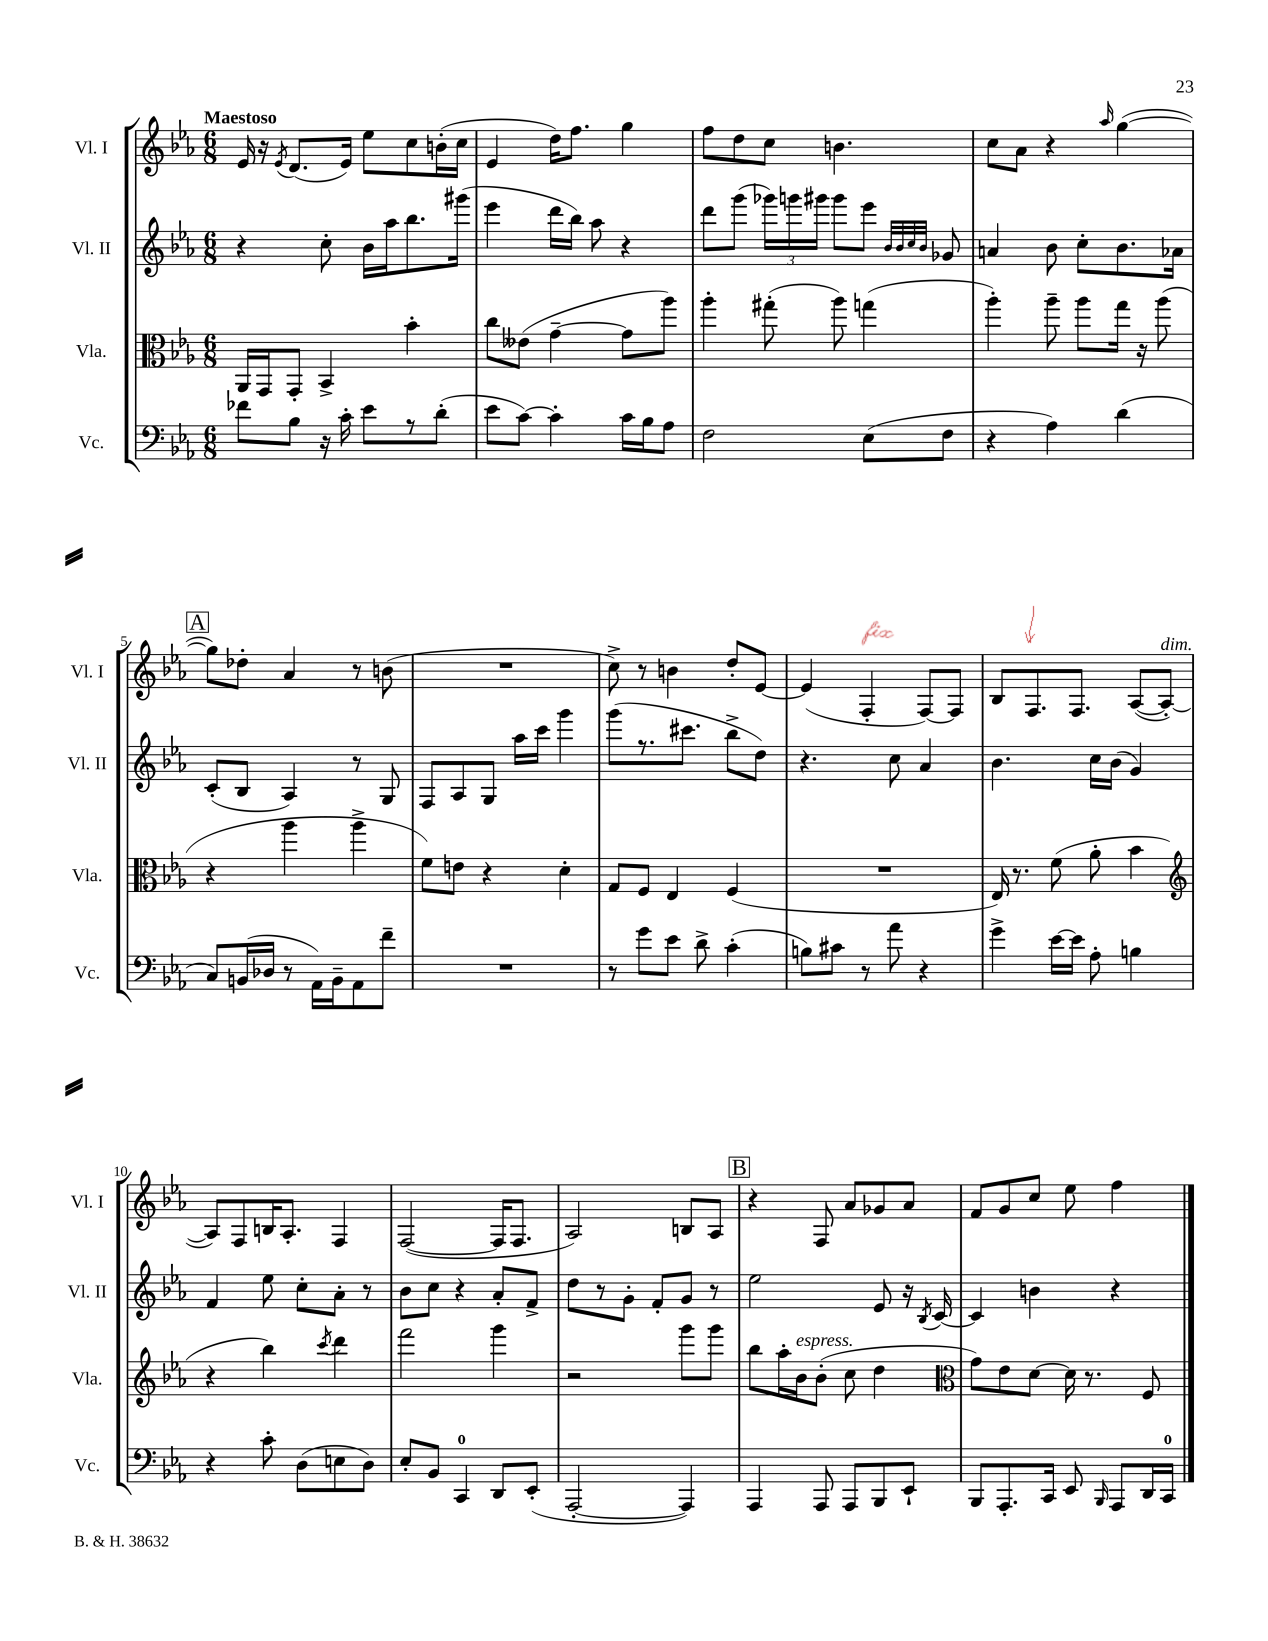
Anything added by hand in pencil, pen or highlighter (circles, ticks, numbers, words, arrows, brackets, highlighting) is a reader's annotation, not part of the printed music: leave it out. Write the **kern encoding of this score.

**kern	**kern	**kern	**kern
*part4	*part3	*part2	*part1
*staff4	*staff3	*staff2	*staff1
*I"Vc.	*I"Vla.	*I"Vl. II	*I"Vl. I
*I'Vc.	*I'Vla.	*I'Vl. II	*I'Vl. I
*clefF4	*clefC3	*clefG2	*clefG2
*k[b-e-a-]	*k[b-e-a-]	*k[b-e-a-]	*k[b-e-a-]
*M6/8	*M6/8	*M6/8	*M6/8
=1	=1	=1	=1
!	!	!	!LO:TX:a:B:t=Maestoso
8f-X\L	16AA-/LL	4r	16e-/
.	16GG/J	.	16r
.	.	.	8qe-/
8B-\J	8GG'/J	.	(8.d/L
16r	4BB-^/	8cc'\	.
16c'\	.	.	16e-/Jk)
8e-\L	.	16b-\LL	8ee-\L
.	.	16aa-\J	.
8r	4b-'\	8.bb-\	8cc\
(8d'\J	.	.	(16bn'\L
.	.	(16ggg#X\Jk	16cc\JJ
=2	=2	=2	=2
8e-\L	8cc\L	4eee-\	4e-/
[8c\J)	(8e--X\J	.	.
4c'\]	[4g~\	16ddd\LL	16dd\KL)
.	.	16bb-\JJ)	8.ff\J
.	.	8aa-\	.
16c\LL	8g\L]	4r	4gg\
16B-\J	.	.	.
8A-\J	8aa-\J)	.	.
=3	=3	=3	=3
2F\	4aa-'\	8ddd\L	8ff\L
.	.	(8ggg\J	8dd\
.	(8gg#X'\	24ggg-X\LL)	8cc\J
.	.	24gggn\	.
.	.	24ggg#X\JJ	.
.	8aa-\)	8ggg#\L	4.bn\
(8E-\L	(4ggn\	8eee-\J	.
.	.	32qqb-/LLL	.
.	.	32qqb-/	.
.	.	32qqcc/	.
.	.	32qqb-/JJJ	.
8F\J	.	8g-X/	.
=4	=4	=4	=4
4r	4aa-'\)	4an/	8cc\L
.	.	.	8a-\J
4A-\)	8aa-~\	8b-\	4r
.	8aa-\L	8cc'\L	.
.	.	.	16qqaa-/
(4d\	16gg\Jk	8.b-\	([4gg\
.	16r	.	.
.	(8aa-\	.	.
.	.	16a-X\Jk	.
!!LO:LB:g=z
!!LO:REH:place=s1:t=A
=5	=5	=5	=5
8C/L)	4r	(8c'/L	8gg\L])
(16BBn/L	.	8B-/J	8dd-X'\J
16D-X/JJ	.	.	.
8r	4aa-\	4A-/)	4a-/
16AA-\LL)	.	.	.
16BB~\J	.	.	.
8AA-\	4aa-^\	8r	8r
8f~\J	.	8G/	(8bn\
=6	=6	=6	=6
2.r	8f\L)	8F/L	2.r
.	8en\J	8A-/	.
.	4r	8G/J	.
.	.	16aa-\LL	.
.	.	16ccc\JJ	.
.	4d'\	4ggg\	.
=7	=7	=7	=7
8r	8G/L	(8ggg\L	8cc^\)
8g\L	8F/J	8.r	8r
8e-\J	4E-/	.	4bn\
.	.	8.ccc#X\J	.
8d^\	.	.	.
(4c'\	(4F/	8bb-^\L	8dd'/L
.	.	8dd\J)	[8e-/J
=8	=8	=8	=8
8Bn\L)	2.r	4.r	(4e-/]
8c#X\J	.	.	.
8r	.	.	4F'/
8a-\	.	8cc\	.
4r	.	4a-/	[8F/L)
.	.	.	8F/J]
=9	=9	=9	=9
4g^\	16E-/)	4.b-\	8B-/L
.	8.r	.	.
.	.	.	8.F/
[16e-\LL	(8f\	.	.
16e-\JJ]	.	.	8.F/J
8A-'\	8a-'\	16cc\LL	.
.	.	(16b-\JJ	.
4Bn\	4b-\	4g/)	([8A-/L
!	!	!	!LO:TX:a:i:t=dim.
.	.	.	8A-'/J_
!!LO:LB:g=z
=10	=10	=10	=10
*	*clefG2	*	*
4r	4r	4f/	8A-/L])
.	.	.	8F/
8c'\	4bb-\)	8ee-\	16Bn/K
.	.	.	8.A-'/J
(8D\L	.	8cc'\L	.
.	8qccc/	.	.
8En\	4ddd\	8a-'\J	4F/
8D\J)	.	8r	.
=11	=11	=11	=11
8E-'/L	2fff\	8b-\L	([2F/
8BB-/J	.	8cc\J	.
4CC/	.	4r	.
8DD/L	4ggg\	8a-'/L	16F/KL]
.	.	.	8.F/J
(8EE-'/J	.	8f^/J	.
=12	=12	=12	=12
[2AAA-'/	2r	8dd\L	2A-/)
.	.	8r	.
.	.	8g'\J	.
.	.	8f'/L	.
4AAA-/])	8ggg\L	8g/J	8Bn/L
.	8ggg\J	8r	8A-/J
!!LO:REH:place=s1:t=B
=13	=13	=13	=13
4AAA-/	8bb-\L	2ee-\	4r
.	16aa-'\L	.	.
!	!LO:TX:a:i:t=espress.	!	!
.	16b-\J	.	.
8AAA-/	(8b-'\J	.	8F/
8AAA-/L	8cc\	.	8a-/L
8BBB-/	4dd\	8e-/	8g-X/
8EE-`/J	.	16r	8a-/J
.	.	8qB-/	.
.	.	[16c/	.
=14	=14	=14	=14
*	*clefC3	*	*
8BBB-/L	8g\L)	4c/]	8f/L
8.AAA-'/	8e-\	.	8g/
.	[8d\J	4bn\	8cc/J
16CC/Jk	.	.	.
8EE-/	16d\]	.	8ee-\
.	8.r	.	.
16qqBBB-/	.	.	.
8AAA-/L	.	4r	4ff\
16DD/L	8F/	.	.
16CC/JJ	.	.	.
==	==	==	==
*-	*-	*-	*-
